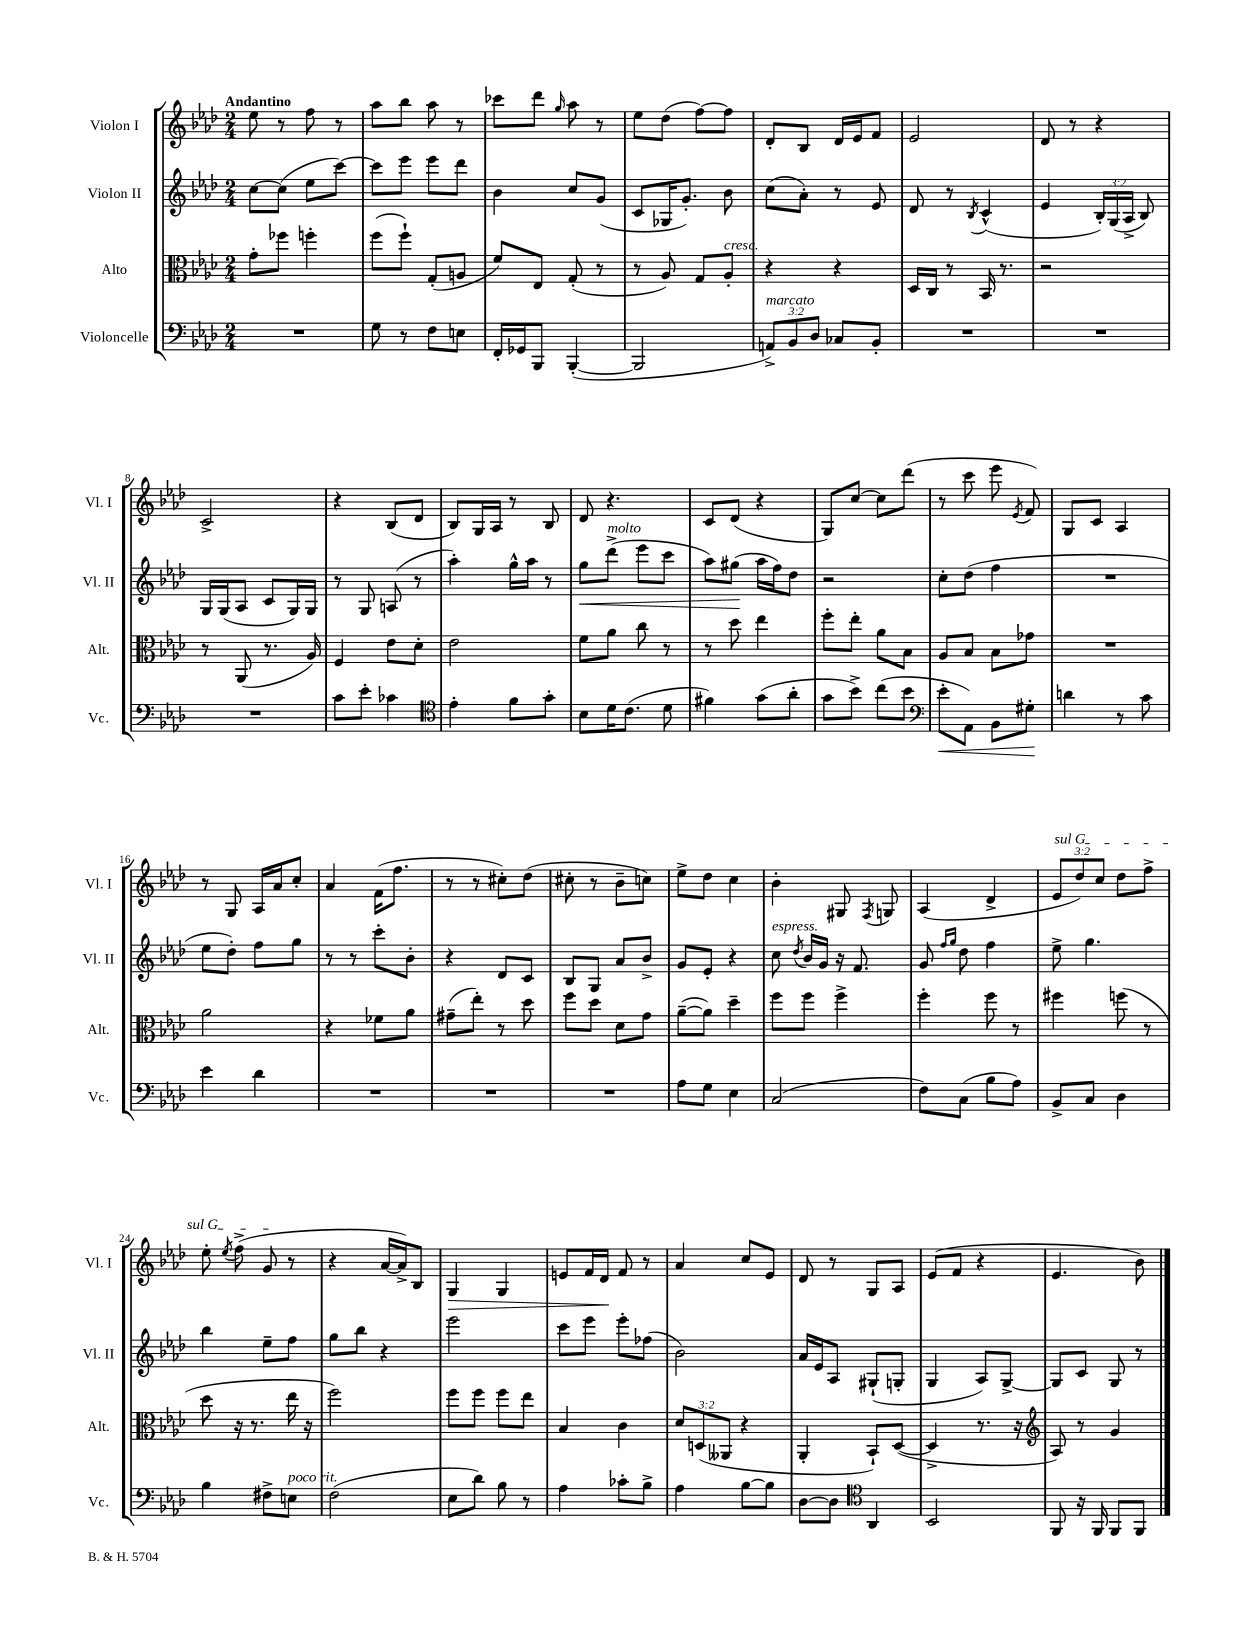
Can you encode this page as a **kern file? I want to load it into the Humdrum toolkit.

**kern	**kern	**kern	**kern
*staff4	*staff3	*staff2	*staff1
*clefF4	*clefC3	*clefG2	*clefG2
*k[b-e-a-d-]	*k[b-e-a-d-]	*k[b-e-a-d-]	*k[b-e-a-d-]
*M2/4	*M2/4	*M2/4	*M2/4
2r	8g'	[8cc	8ee-
.	8ff-	(8cc]	8r
.	4ff'	8ee-	8ff
.	.	[8ccc)	8r
=	=	=	=
8G	(8ff	8ccc]	8aa-
8r	8ff`)	8eee-	8bb-
8F	(8G'	8eee-	8aa-
8E	8A	8ddd-	8r
=	=	=	=
16FF'	8f)	4b-	8ccc-
16GG-	.	.	.
8BBB-	8E-	.	8ddd-
.	.	.	16qqgg
([4BBB-'	(8G'	8cc	8aa-
.	8r	(8g	8r
=	=	=	=
2BBB-]	8r	8c	8ee-
.	8A-)	16G-	(8dd-
.	.	8.g')	.
.	8G	.	[8ff)
.	8A-'	8b-	8ff]
=	=	=	=
12AA^)	4r	(8cc	8d-'
12BB-	.	.	.
.	.	8a-')	8B-
12D-	.	.	.
8C-	4r	8r	16d-
.	.	.	16e-
8BB-'	.	8e-	8f
=	=	=	=
2r	16D-	8d-	2e-
.	16C	.	.
.	8r	8r	.
.	.	8qB-	.
.	16BB-	(4c^^	.
.	8.r	.	.
=	=	=	=
2r	2r	4e-	8d-
.	.	.	8r
.	.	24B-')	4r
.	.	(24G	.
.	.	24A-^	.
.	.	8B-)	.
=	=	=	=
2r	8r	16G	2c^
.	.	(16G	.
.	(8AA-	8A-	.
.	8.r	8c	.
.	.	16G)	.
.	16A-)	16G	.
=	=	=	=
8c	4F	8r	4r
8e-'	.	8G	.
4c-	8e-	(8A	(8B-
.	8d-'	8r	8d-
=	=	=	=
*clefC4	*	*	*
4e-'	2e-	4aa-')	8B-)
.	.	.	16G
.	.	.	16A-
8f	.	16gg^^	8r
.	.	16aa-	.
8g'	.	8r	8B-
=	=	=	=
8B-	8f	8gg	8d-
16d-	8a-	(8ddd-^	4.r
(8.c	.	.	.
.	8cc	8eee-	.
8d-	8r	8ccc	.
=	=	=	=
4f#)	8r	8aa-)	8c
.	8dd-	(8gg#	(8d-
(8g	4ee-	16aa-	4r
.	.	16ff)	.
8a-'	.	8dd-	.
=	=	=	=
8g	8ff'	2r	8G)
8b-^)	8ee-'	.	[8cc
(8cc	8a-	.	8cc]
8b-	8B-	.	(8ddd-
=	=	=	=
*clefF4	*	*	*
8e-'	8A-	8cc'	8r
8AA-)	8B-	(8dd-	8ccc
8BB-	8B-	4ff	8eee-
.	.	.	8qe-
8G#'	8g-	.	8f)
=	=	=	=
4d	2r	2r	8G
.	.	.	8c
8r	.	.	4A-
8c	.	.	.
=	=	=	=
4e-	2a-	8ee-	8r
.	.	8dd-')	8G
4d-	.	8ff	16A-
.	.	.	16a-
.	.	8gg	8cc'
=	=	=	=
2r	4r	8r	4a-
.	.	8r	.
.	8f-	8ccc'	(16f
.	.	.	8.ff
.	8a-	8b-'	.
=	=	=	=
2r	(8g#~	4r	8r
.	8ee-')	.	8r
.	8r	8d-	8cc#')
.	8dd-	8c	(8dd-
=	=	=	=
2r	8ff	8B-	8cc#'
.	8dd-	8G	8r
.	8d-	8a-	8b-~
.	8g	8b-^	8cc)
=	=	=	=
8A-	([8a-~	8g	8ee-^
8G	8a-])	8e-'	8dd-
4E-	4dd-~	4r	4cc
=	=	=	=
(2C	8ff	8cc	4b-'
.	.	8qdd-	.
.	8ff	16b-	.
.	.	16g	.
.	4ff^	16r	8G#
.	.	8.f	.
.	.	.	8qF
.	.	.	8G
=	=	=	=
8F)	4ff'	8g	(4A-
.	.	16qqff	.
.	.	16qqgg	.
(8C	.	8dd-	.
8B-	8ff	4ff	4d-^
8A-)	8r	.	.
=	=	=	=
8BB-^	4ff#	8ee-^	12e-
.	.	.	12dd-)
8C	.	4.gg	.
.	.	.	12cc
4D-	(8ff	.	8dd-
.	8r	.	8ff^
=	=	=	=
4B-	8dd-	4bb-	8ee-'
.	.	.	8qee-
.	16r	.	(8ff^
.	8.r	.	.
8F#^	.	8ee-~	8g
8E	16ee-	8ff	8r
.	16r	.	.
=	=	=	=
(2F	2ff)	8gg	4r
.	.	8bb-	.
.	.	4r	[16a-
.	.	.	16a-^])
.	.	.	8B-
=	=	=	=
8E-	8ff	2eee-	4G
8d-)	8ff	.	.
8B-	8ff	.	4G
8r	8ee-	.	.
=	=	=	=
4A-	4B-	8ccc	8e
.	.	8eee-	16f
.	.	.	16d-
8c-'	4c	8eee-'	8f
8B-^	.	(8ff-	8r
=	=	=	=
4A-	12d-	2b-)	4a-
.	(12D	.	.
.	12AA--	.	.
[8B-	4r	.	8cc
8B-]	.	.	8e-
=	=	=	=
[8D-	4AA-'	16a-	8d-
.	.	16e-	.
8D-]	.	8A-	8r
*clefC4	*	*	*
4AA-	8BB-`)	(8G#`	8G
.	([8D-	8G'	8A-
=	=	=	=
2BB-	4D-^]	4G	(8e-
.	.	.	8f
.	8.r	8A-)	4r
.	.	[8G^	.
.	16r	.	.
=	=	=	=
*	*clefG2	*	*
8FF	8A-)	8G]	4.e-
16r	8r	8c	.
16FF	.	.	.
8FF	4g	8G	.
8FF	.	8r	8b-)
==	==	==	==
*-	*-	*-	*-
